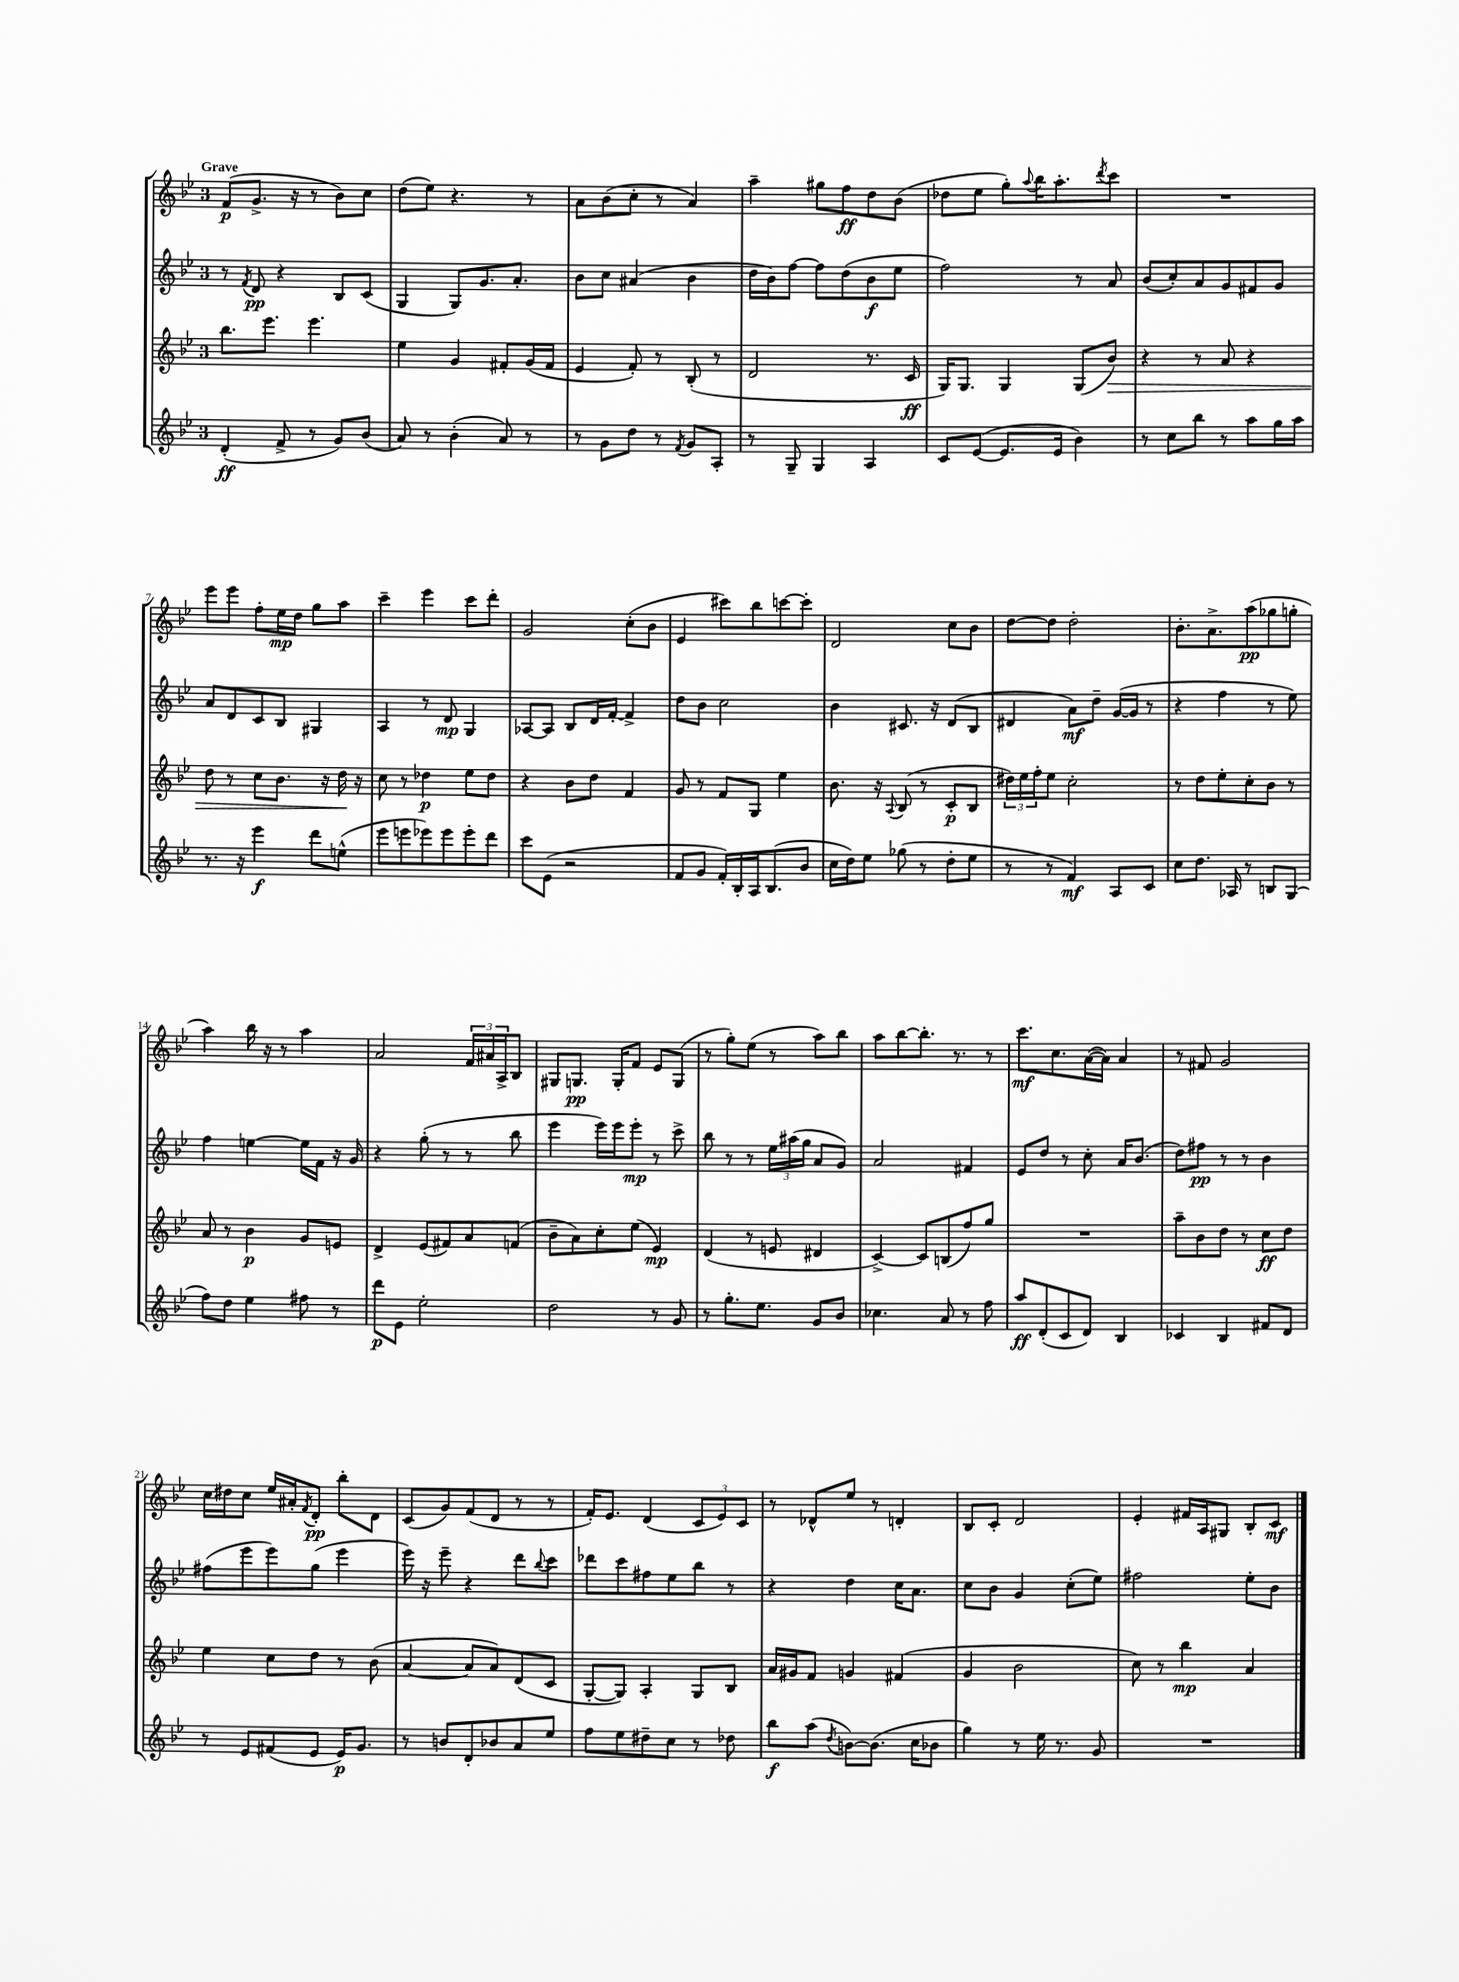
<<
\new StaffGroup <<
\new Staff = "s0" {
    \clef treble \key bes \major \once \override Staff.TimeSignature.style = #'single-digit \time 3/4 \tempo "Grave"
    f'8\p( g'8.-> r16 r8 bes'8) c''8 |
    d''8( ees''8) r4. r8 |
    a'8 bes'8( c''8-. r8 a'4) |
    a''4-- gis''8 f''8\ff d''8 bes'8( |
    des''8 ees''8 g''8-.) \appoggiatura { a''8 } bes''16 a''8.-. \acciaccatura { d'''8 } c'''8 |
    R2. |
    ees'''8 ees'''8 f''8-. ees''16\mp d''16 g''8 a''8 |
    c'''4-- ees'''4 c'''8 d'''8-. |
    g'2 c''8-.( bes'8 |
    ees'4 cis'''8) bes''8 c'''8~ c'''8-. |
    d'2 c''8 bes'8 |
    d''8~ d''8 d''2-. |
    bes'8.-. a'8.-> a''8\pp( ges''8 g''8-. |
    a''4) bes''16 r16 r8 a''4 |
    a'2 \tuplet 3/2 { f'16 ais'16 a16-> } bes8 |
    gis8 g8.\pp g16-. f'8 ees'8 g8( |
    r8 g''8-.) ees''8( r8 a''8) bes''8 |
    a''8 bes''8~ bes''8.-. r8. r8 |
    c'''8.\mf c''8. a'16~( a'16) a'4 |
    r8 fis'8 g'2 |
    c''16 dis''16 c''8 ees''16 ais'16-. \acciaccatura { f'8 } d'8-.\pp bes''8-. d'8 |
    c'8( g'8) f'8( d'8 r8 r8 |
    f'16-.) ees'8. d'4( \tuplet 3/2 { c'8 ees'8) c'8 } |
    r8 des'8-^ ees''8 r8 d'4-. |
    bes8 c'8-. d'2 |
    ees'4-. fis'16 a16 gis8 bes8-. c'8\mf \bar "|." |
}
\new Staff = "s1" {
    \clef treble \key bes \major \once \override Staff.TimeSignature.style = #'single-digit \time 3/4
    r8 \acciaccatura { f'8 } d'8\pp r4 bes8 c'8( |
    g4 g8) g'8. a'8.-. |
    bes'8 c''8 ais'4( bes'4 |
    d''16 bes'16) f''8~ f''8 d''8( bes'8\f ees''8 |
    f''2) r8 a'8 |
    bes'8( c''8-.) a'8 g'8 fis'8 g'8 |
    a'8 d'8 c'8 bes8 gis4 |
    a4 r8 d'8\mp g4 |
    aes8~ aes8 bes8 d'16 f'16~-. f'4-> |
    d''8 bes'8 c''2 |
    bes'4 cis'8. r16 d'8( bes8 |
    dis'4 a'8\mf) d''8-- g'16~( g'16 r8 |
    r4 f''4 r8 ees''8) |
    f''4 e''4~ e''16 f'16 r16 g'16 |
    r4 g''8-.( r8 r8 bes''8 |
    ees'''4 ees'''16) ees'''16 ees'''8-.\mp r8 c'''8-> |
    bes''8 r8 r8 \tuplet 3/2 { ees''16 ais''16( g''16 } a'8 g'8) |
    a'2 fis'4 |
    ees'8 d''8 r8 c''8-. a'16 bes'8.( |
    d''8) fis''8\pp r8 r8 bes'4 |
    fis''8( ees'''8 ees'''8) g''8( ees'''4 |
    ees'''16) r16 ees'''8-- r4 d'''8 \appoggiatura { bes''8 } c'''8 |
    des'''8 c'''8 fis''8 ees''8 bes''8 r8 |
    r4 d''4 c''16 a'8. |
    c''8 bes'8 g'4 c''8-.( ees''8) |
    fis''2 ees''8-. bes'8 \bar "|." |
}
\new Staff = "s2" {
    \clef treble \key bes \major \once \override Staff.TimeSignature.style = #'single-digit \time 3/4
    bes''8. ees'''8. ees'''4. |
    ees''4 g'4 fis'8-. g'16( fis'16 |
    ees'4 f'8-.) r8 bes8-.( r8 |
    d'2 r8. c'16\ff |
    g16) g8. g4 g8( bes'8\>) |
    r4 r8 a'8 r4 |
    d''8 r8 c''8 bes'8. r16 d''16\! r16 |
    c''8 r8 des''4\p ees''8 des''8 |
    r4 bes'8 d''8 f'4 |
    g'8 r8 f'8 g8 ees''4 |
    bes'8. r16 \appoggiatura { a8 } bes8( r8 c'8-.\p bes8 |
    \tuplet 3/2 { dis''16) ees''16 f''16-. } ees''8 c''2-. |
    r8 d''8 ees''8-. c''8-. bes'8 r8 |
    a'8 r8 bes'4\p g'8 e'8 |
    d'4-> ees'8( fis'8) a'8 f'8( |
    bes'8-- a'8) c''8-. ees''8( ees'4\mp) |
    d'4( r8 e'8 dis'4 |
    c'4~->) c'8 b8( f''8) g''8 |
    R2. |
    a''8-- bes'8 d''8 r8 c''8\ff d''8 |
    ees''4 c''8 d''8 r8 bes'8( |
    a'4~ a'8 a'8) d'8( c'8 |
    g8~-. g8) a4-. g8 bes8 |
    a'16 gis'16 f'8 g'4 fis'4( |
    g'4 bes'2 |
    c''8) r8 bes''4\mp a'4 \bar "|." |
}
\new Staff = "s3" {
    \clef treble \key bes \major \once \override Staff.TimeSignature.style = #'single-digit \time 3/4
    d'4-.\ff( f'8-> r8 g'8) bes'8( |
    a'8) r8 bes'4-.( a'8) r8 |
    r8 g'8 d''8 r8 \acciaccatura { f'8 } g'8 a8-. |
    r8 g8-- g4 a4 |
    c'8 ees'8~( ees'8. ees'16 bes'4) |
    r8 c''8 bes''8 r8 a''8 g''16 a''16 |
    r8. r16 ees'''4\f d'''8 e''8-^( |
    ees'''8 e'''8 ees'''8) ees'''8 ees'''8-. d'''8 |
    c'''8 ees'8( r2 |
    f'8 g'8 f'16-.) bes16-. a16 bes8.( bes'8 |
    c''16 d''16) ees''8 ges''8( r8 d''8-. ees''8 |
    r8 r8 f'4\mf) a8 c'8 |
    c''8 d''8. aes16 r8 b8 g8( |
    f''8) d''8 ees''4 fis''8 r8 |
    d'''8\p ees'8 ees''2-. |
    d''2 r8 g'8 |
    r8 g''8.-. ees''8. g'8 bes'8 |
    ces''4. a'8 r8 f''8 |
    a''8\ff d'8-.( c'8 d'8) bes4 |
    ces'4 bes4 fis'8 d'8 |
    r8 ees'8 fis'8( ees'8 ees'16\p) g'8. |
    r8 b'8 d'8-. bes'8 a'8 ees''8 |
    f''8 ees''8 dis''8-- c''8 r8 des''8 |
    bes''8\f a''8( \acciaccatura { d''8 } b'8~) b'8.( c''16 bes'8 |
    g''4) r8 ees''16 r8. g'8 |
    R2. \bar "|." |
}
>>
>>
